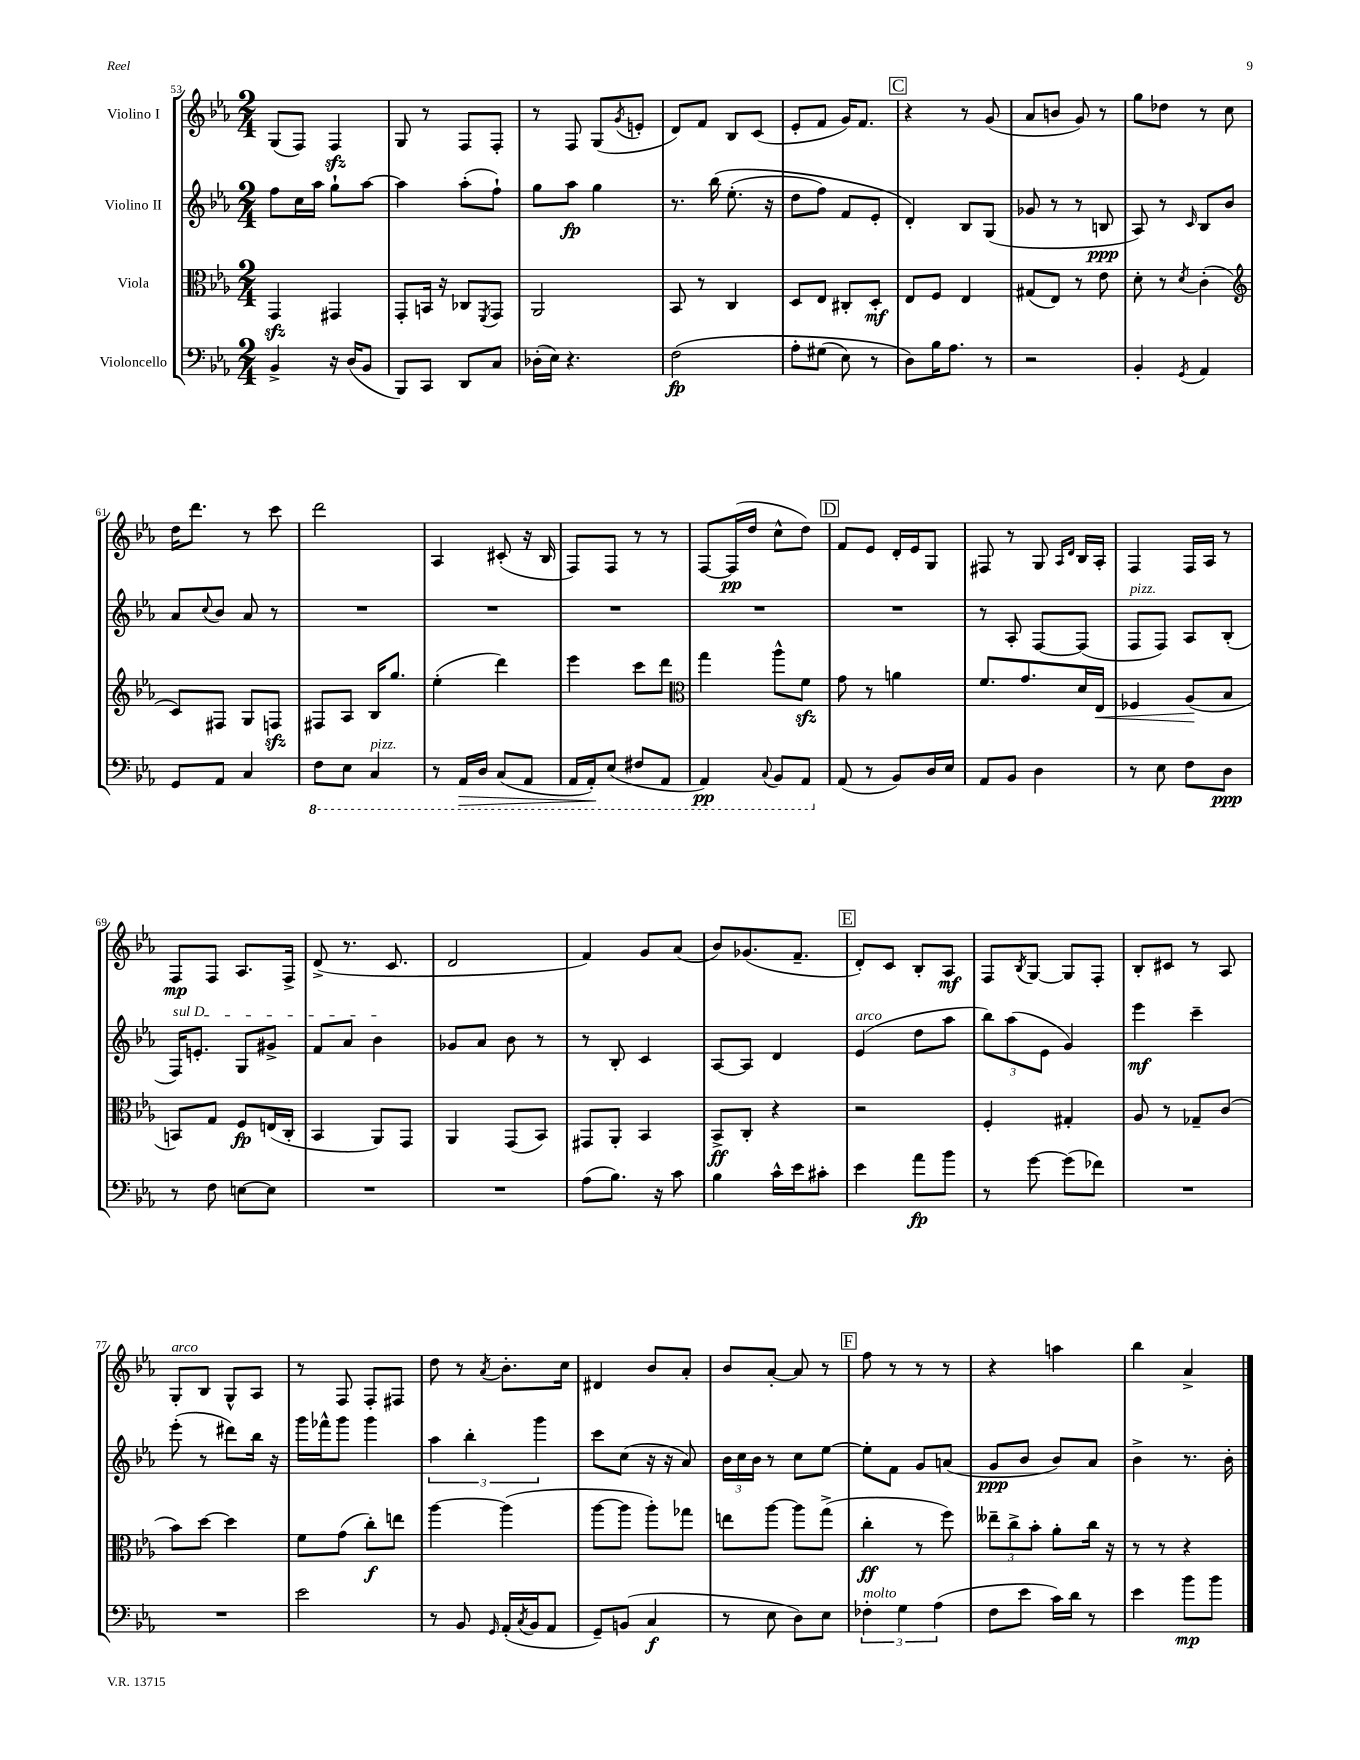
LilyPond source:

<<
\new StaffGroup <<
\new Staff = "s0" \with { instrumentName = "Violino I" } {
    \clef treble \key ees \major \numericTimeSignature \time 2/4
    g8( f8) f4\sfz |
    g8 r8 f8 f8-. |
    r8 f8 g8( \acciaccatura { g'8 } e'8-. |
    d'8) f'8 bes8 c'8( |
    ees'8-. f'8 g'16) f'8. |
    \mark \markup { \box "C" } r4 r8 g'8( |
    aes'8 b'8 g'8) r8 |
    g''8 des''8 r8 c''8 |
    d''16 d'''8. r8 c'''8 |
    d'''2 |
    aes4 cis'8-.( r16 bes16 |
    f8) f8 r8 r8 |
    f8~ f16\pp( d''16 c''8-^ d''8) |
    \mark \markup { \box "D" } f'8 ees'8 d'16-. ees'16 g8 |
    fis8 r8 g8 \grace { aes16 d'16 } bes16 aes16-. |
    f4 f16 aes16 r8 |
    f8\mp f8 aes8. f16-> |
    d'8->( r8. c'8. |
    d'2 |
    f'4) g'8 aes'8( |
    bes'8) ges'8.( f'8.-- |
    \mark \markup { \box "E" } d'8-.) c'8 bes8-. aes8\mf |
    f8 \acciaccatura { bes8 } g8~ g8 f8-. |
    bes8-. cis'8 r8 aes8 |
    g8-.^\markup { \italic "arco" } bes8 g8-^ aes8 |
    r8 f8 f8-. fis8 |
    d''8 r8 \acciaccatura { aes'8 } bes'8.-. c''16 |
    dis'4 bes'8 aes'8-. |
    bes'8 aes'8~-. aes'8 r8 |
    \mark \markup { \box "F" } f''8 r8 r8 r8 |
    r4 a''4 |
    bes''4 aes'4-> \bar "|." |
}
\new Staff = "s1" \with { instrumentName = "Violino II" } {
    \clef treble \key ees \major \numericTimeSignature \time 2/4
    f''8 c''16 aes''16 g''8-! aes''8~ |
    aes''4 aes''8-.( f''8-!) |
    g''8 aes''8\fp g''4 |
    r8. bes''16\( ees''8.-.( r16 |
    d''8 f''8) f'8 ees'8-. |
    \mark \markup { \box "C" } d'4-.\) bes8 g8( |
    ges'8 r8 r8 b8\ppp |
    aes8) r8 \grace { c'16 } bes8 bes'8 |
    aes'8 \appoggiatura { c''8 } bes'8 aes'8 r8 |
    R2 |
    R2 |
    R2 |
    R2 |
    \mark \markup { \box "D" } R2 |
    r8 aes8-. f8~ f8( |
    f8^\markup { \italic "pizz." } f8) aes8 bes8-.( |
    \once \override TextSpanner.bound-details.left.text = \markup { \italic "sul D" } f16\startTextSpan) e'8.-. g8 gis'8-> |
    f'8 aes'8 bes'4\stopTextSpan |
    ges'8 aes'8 bes'8 r8 |
    r8 bes8-. c'4 |
    aes8~ aes8 d'4 |
    \mark \markup { \box "E" } ees'4^\markup { \italic "arco" }( d''8 aes''8 |
    \tuplet 3/2 { bes''8) aes''8( ees'8 } g'4) |
    ees'''4\mf c'''4-- |
    ees'''8-.( r8 dis'''8) bes''16 r16 |
    g'''16 fes'''16-^ g'''8 g'''4 |
    \tuplet 3/2 { aes''4 bes''4-. g'''4 } |
    c'''8 c''8( r16 r16 aes'8) |
    \tuplet 3/2 { bes'16 c''16 bes'16 } r8 c''8 ees''8~ |
    \mark \markup { \box "F" } ees''8-. f'8 g'8 a'8( |
    g'8\ppp bes'8 bes'8) aes'8 |
    bes'4-> r8. bes'16-. \bar "|." |
}
\new Staff = "s2" \with { instrumentName = "Viola" } {
    \clef alto \key ees \major \numericTimeSignature \time 2/4
    g,4\sfz gis,4 |
    g,8-. b,16 r16 ces8 \acciaccatura { f,8 } g,8 |
    aes,2 |
    bes,8 r8 c4 |
    d8 ees8 cis8-. d8-.\mf |
    \mark \markup { \box "C" } ees8 f8 ees4 |
    gis8( ees8) r8 ees'8 |
    d'8-. r8 \acciaccatura { d'8 } c'4-.( |
    \clef treble c'8) fis8 g8 f8\sfz |
    fis8 aes8 bes16 g''8. |
    ees''4-.( d'''4) |
    ees'''4 c'''8 d'''8 |
    \clef alto g''4 aes''8-^ f'8\sfz |
    \mark \markup { \box "D" } g'8 r8 a'4 |
    f'8. g'8. d'16 ees16\< |
    fes4 aes8\!( bes8 |
    b,8) g8 f8\fp e16( c16-. |
    bes,4 aes,8) g,8 |
    aes,4 g,8( bes,8) |
    gis,8 aes,8-. bes,4 |
    bes,8->\ff c8-. r4 |
    \mark \markup { \box "E" } r2 |
    f4-. gis4-. |
    aes8 r8 ges8-- c'8( |
    bes'8) d''8~ d''4 |
    f'8 g'8( c''8-.\f) e''8 |
    aes''4~ aes''4( |
    aes''8~ aes''8 aes''8-.) ges''8 |
    e''8 aes''8~ aes''8 g''8->( |
    \mark \markup { \box "F" } c''4-.\ff r8 f''8) |
    \tuplet 3/2 { eeses''8-- c''8-> bes'8-. } aes'8-. c''16 r16 |
    r8 r8 r4 \bar "|." |
}
\new Staff = "s3" \with { instrumentName = "Violoncello" } {
    \clef bass \key ees \major \numericTimeSignature \time 2/4
    bes,4-> r16 d16( bes,8 |
    bes,,8) c,8 d,8 c8 |
    des16-.( ees16) r4. |
    f2\fp\( |
    aes8-. gis8( ees8) r8 |
    \mark \markup { \box "C" } d8\) bes16 aes8. r8 |
    r2 |
    bes,4-. \acciaccatura { g,8 } aes,4 |
    g,8 aes,8 c4 |
    \ottava #-1 f,8 ees,8 c,4^\markup { \italic "pizz." } |
    r8 aes,,16\> d,16 c,8( aes,,8 |
    aes,,16 aes,,16-.\!) ees,8( fis,8 aes,,8 |
    aes,,4\pp) \appoggiatura { c,8 } bes,,8 aes,,8 \ottava #0 |
    \mark \markup { \box "D" } aes,8( r8 bes,8) d16 ees16 |
    aes,8 bes,8 d4 |
    r8 ees8 f8 d8\ppp |
    r8 f8 e8~ e8 |
    R2 |
    R2 |
    aes8( bes8.) r16 c'8 |
    bes4 c'16-^ ees'16 cis'8-. |
    \mark \markup { \box "E" } ees'4 aes'8\fp bes'8 |
    r8 g'8~ g'8( fes'8) |
    R2 |
    R2 |
    ees'2 |
    r8 bes,8 \grace { g,16 } aes,16-.( \acciaccatura { c8 } bes,16 aes,8 |
    g,8--) b,8( c4\f |
    r8 ees8 d8) ees8 |
    \mark \markup { \box "F" } \tuplet 3/2 { fes4-.^\markup { \italic "molto" } g4 aes4( } |
    f8 ees'8 c'16) d'16 r8 |
    ees'4 bes'8\mp bes'8 \bar "|." |
}
>>
>>
\layout { \context { \Score currentBarNumber = #53 } }
